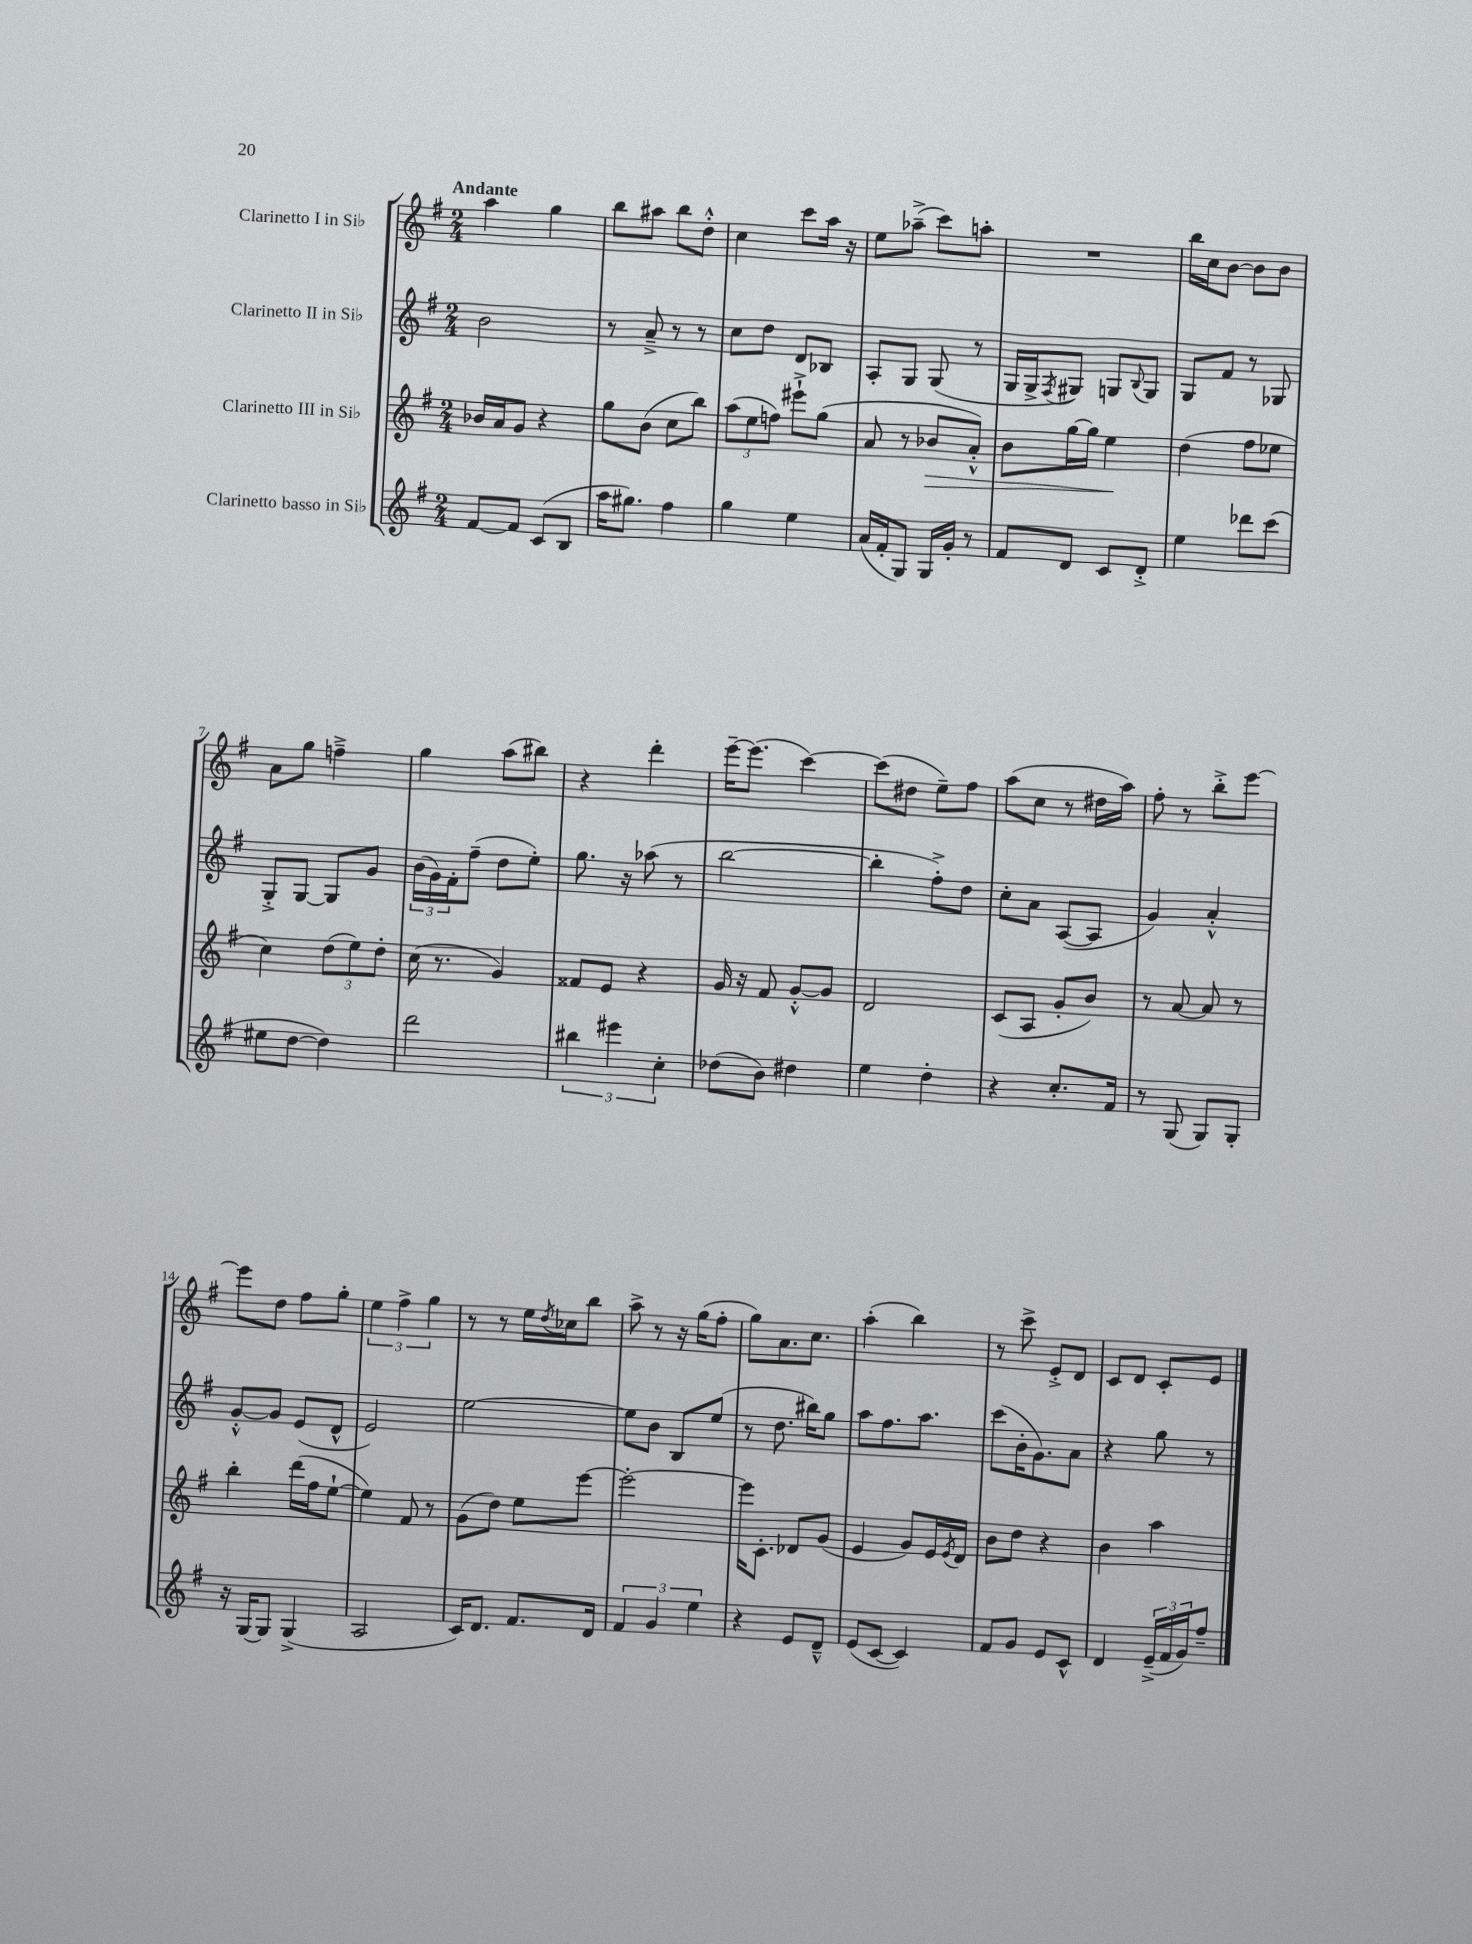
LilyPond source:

<<
\new StaffGroup <<
\new Staff = "s0" \with { instrumentName = "Clarinetto I in Sib" } {
    \clef treble \key g \major \numericTimeSignature \time 2/4 \tempo "Andante"
    a''4 g''4 |
    b''8 ais''8 b''8 d''8-.-^ |
    c''4 c'''8 a''16 r16 |
    e''8 aes''8--->( c'''8) a''8-. |
    R2 |
    b''16 c''16 b'8~ b'8 b'8 |
    a'8 g''8 f''4---> |
    g''4 a''8( bis''8) |
    r4 d'''4-. |
    e'''16~-- e'''8.( c'''4~) |
    c'''8( dis''8 e''8--) fis''8 |
    a''8( c''8 r8 dis''16 a''16) |
    fis''8-. r8 b''8-.-> e'''8~ |
    e'''8 d''8 fis''8 g''8-. |
    \tuplet 3/2 { e''4 fis''4-> g''4 } |
    r8 r8 e''16 \acciaccatura { d''8 } ces''16 b''8 |
    a''8-> r8 r16 g''16( fis''8-. |
    g''8) a'8. c''8. |
    a''4-.( b''4) |
    r8 c'''8-> e'8-.-> d'8 |
    c'8 d'8 c'8-. e'8 \bar "|." |
}
\new Staff = "s1" \with { instrumentName = "Clarinetto II in Sib" } {
    \clef treble \key g \major \numericTimeSignature \time 2/4
    b'2 |
    r8 a'8---> r8 r8 |
    c''8 d''8 d'8 bes8 |
    a8-. g8 g8( r8 |
    g16 g16-> \acciaccatura { fis8 } gis8) g8 \appoggiatura { b8 } g8 |
    g8 fis'8 r8 ges8 |
    g8-.-> g8~ g8 g'8 |
    \tuplet 3/2 { b'16( g'16) fis'16-. } fis''8--( d''8 e''8-.) |
    g''8. r16 aes''8( r8 |
    b''2~ |
    b''4-. fis''8-.->) d''8 |
    c''8-. a'8 a8~( a8 |
    g'4) a'4-.-^ |
    g'8~-.-^ g'8 e'8( d'8-^ |
    e'2) |
    e''2~ |
    e''8 b'8 b8 e''8( |
    r8 d''8. bis''16) g''8 |
    a''8 fis''8. a''8. |
    c'''8( b'16-. g'8.) a'8 |
    r4 g''8 r8 \bar "|." |
}
\new Staff = "s2" \with { instrumentName = "Clarinetto III in Sib" } {
    \clef treble \key g \major \numericTimeSignature \time 2/4
    bes'16 a'16 g'8 r4 |
    g''8 b'8( c''8 b''8) |
    \tuplet 3/2 { a''8( e''8 f''8) } eis'''8-!-> g''8( |
    a'8 r8 bes'8\> a'8-.-^) |
    b'8 g''16~ g''16 e''4\! |
    d''4( fis''8 ees''8 |
    c''4) \tuplet 3/2 { d''8( e''8) d''8-. } |
    c''16( r8. g'4) |
    fisis'8 e'8 r4 |
    g'16 r16 fis'8 g'8~-.-^ g'8 |
    d'2 |
    c'8( a8 g'8-. b'8) |
    r8 a'8~ a'8 r8 |
    b''4-. d'''16( fis''16 e''8~-! |
    e''4) fis'8 r8 |
    g'8( d''8) e''8 e'''8~ |
    e'''2~-. |
    e'''16 c'8.-. des'8 g'8( |
    e'4 g'8) e'16 \acciaccatura { e'8 } d'16 |
    b'8 d''8 r4 |
    b'4 a''4 \bar "|." |
}
\new Staff = "s3" \with { instrumentName = "Clarinetto basso in Sib" } {
    \clef treble \key g \major \numericTimeSignature \time 2/4
    fis'8~ fis'8 c'8( b8 |
    a''16 gis''8.) fis''4 |
    g''4 e''4 |
    a'16( fis'16-. g8) g16 g'16-. r8 |
    fis'8 d'8 c'8 d'8-.-> |
    e''4 des'''8 c'''8( |
    eis''8 d''8~ d''4) |
    d'''2 |
    \tuplet 3/2 { bis''4 eis'''4 c''4-. } |
    des''8( b'8) dis''4 |
    e''4 d''4-. |
    r4 c''8.-. fis'16 |
    r8 g8( g8) g8-. |
    r16 g16~ g8 g4->( |
    a2 |
    c'16) d'8. fis'8. d'16 |
    \tuplet 3/2 { fis'4 g'4 e''4 } |
    r4 e'8 d'8---^ |
    e'8( c'8~ c'4) |
    fis'8 g'8 e'8 c'8-^ |
    d'4 \tuplet 3/2 { e'16--->( fis'16 g'16) } fis''8-- \bar "|." |
}
>>
>>
